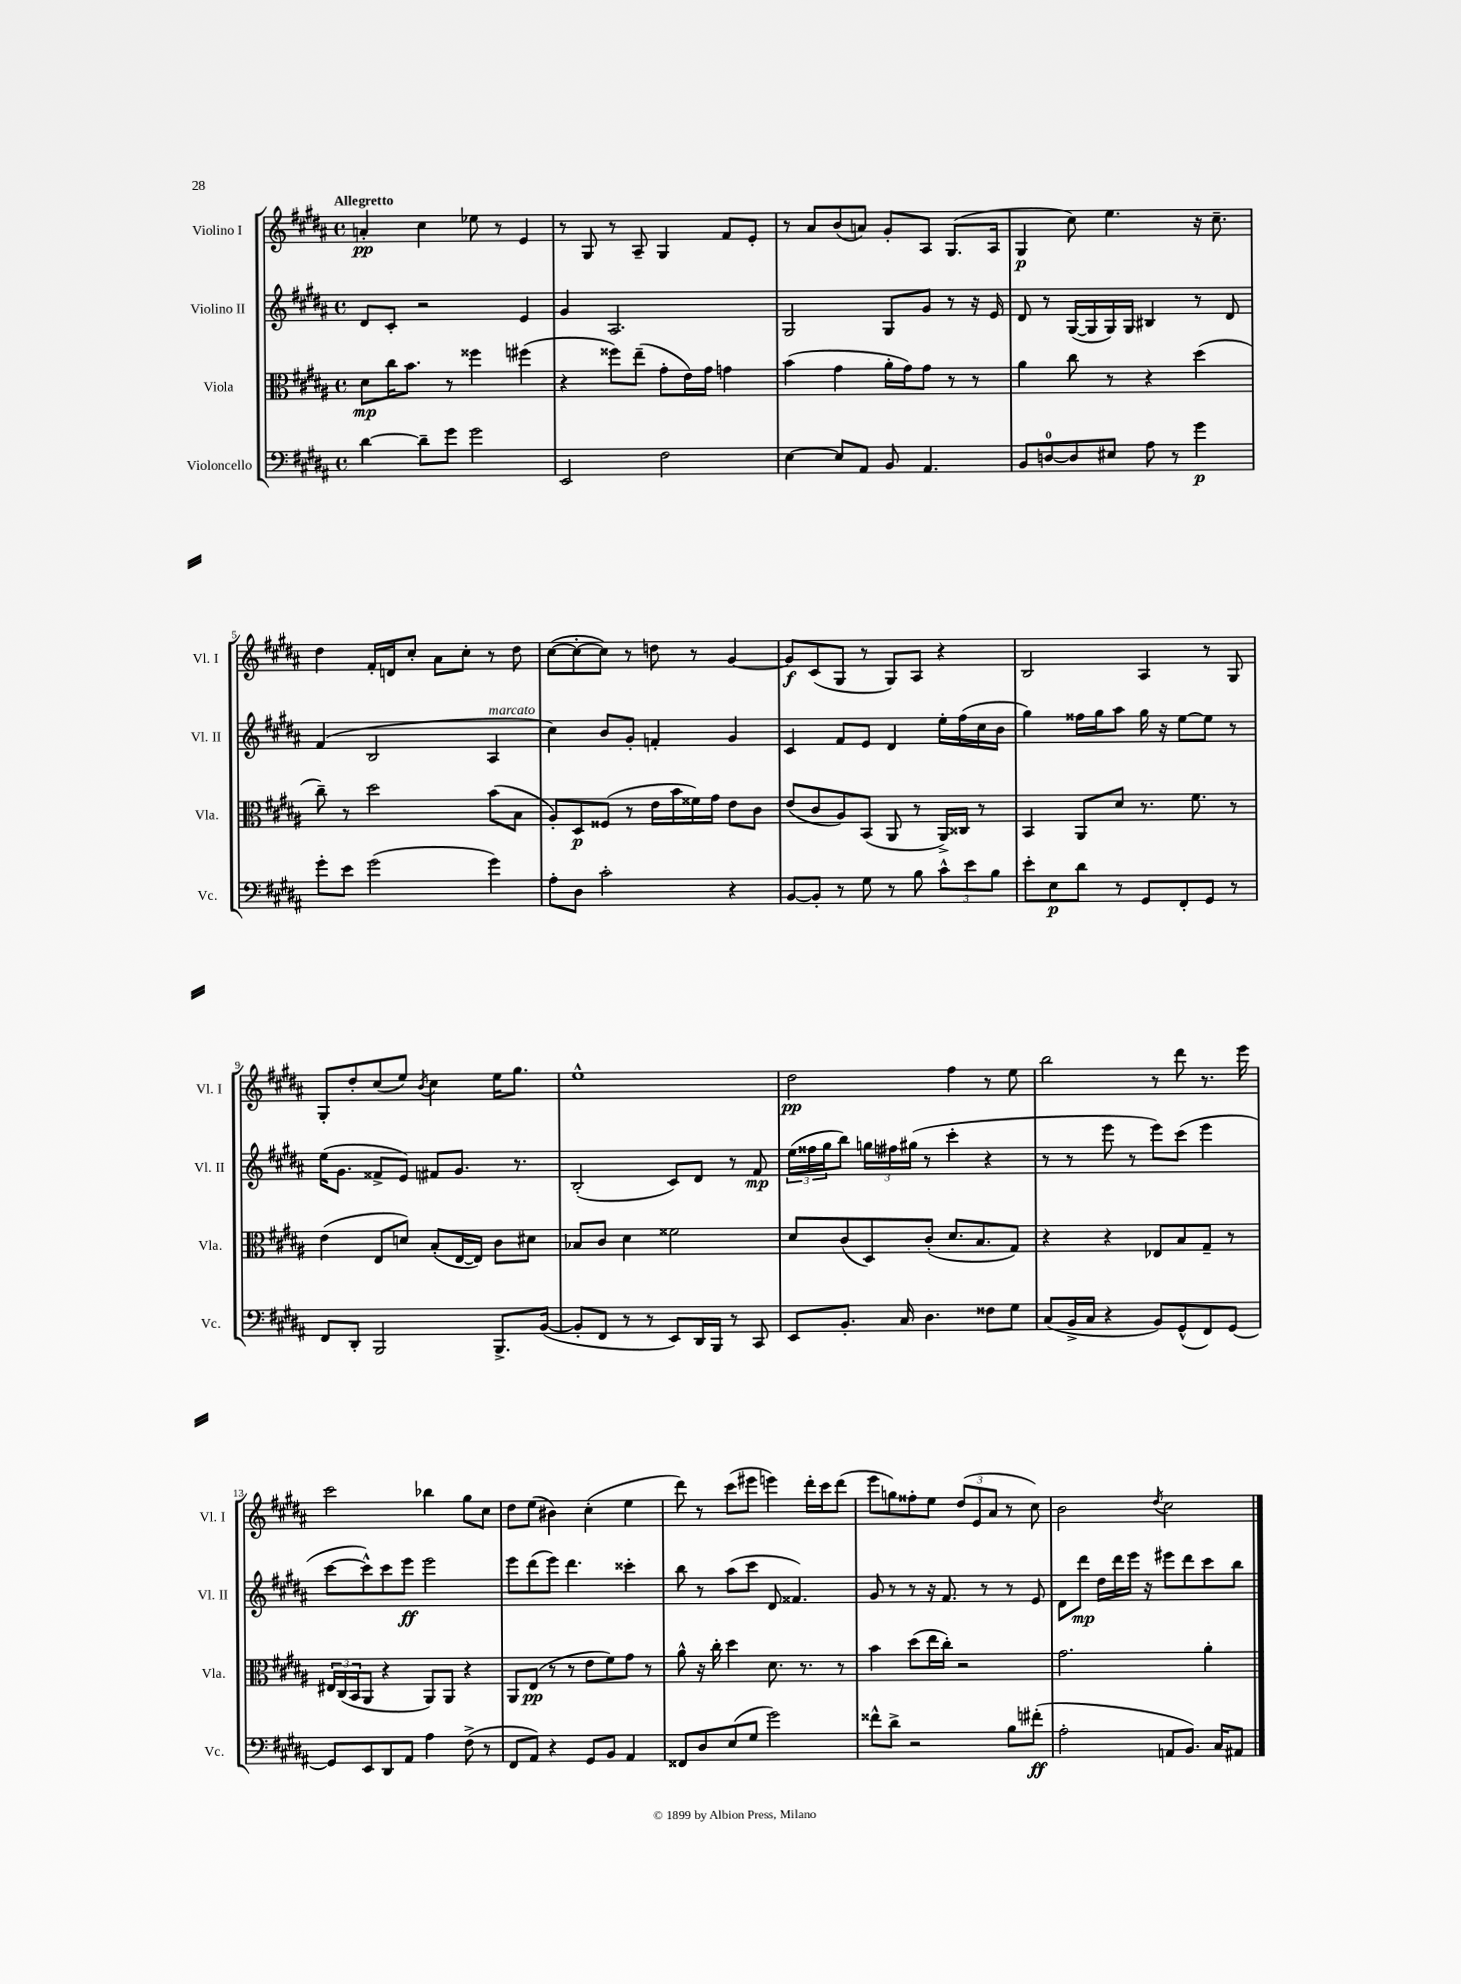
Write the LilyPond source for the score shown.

<<
\new StaffGroup <<
\new Staff = "s0" \with { instrumentName = "Violino I" shortInstrumentName = "Vl. I" } {
    \clef treble \key b \major \defaultTimeSignature \time 4/4 \tempo "Allegretto"
    a'4-.\pp cis''4 ees''8 r8 e'4 |
    r8 gis8 r8 ais8-- gis4 fis'8 e'8-. |
    r8 ais'8 b'8( a'8) gis'8-. ais8 gis8.( ais16 |
    gis4\p cis''8) e''4. r16 cis''8.-- |
    dis''4 fis'16-. d'16 cis''8-. ais'8 cis''8-. r8 dis''8 |
    cis''8~( cis''8~-. cis''8) r8 d''8 r8 gis'4~ |
    gis'8\f cis'8( gis8 r8 gis8) ais8 r4 |
    b2 ais4 r8 gis8 |
    gis8-. dis''8-. cis''8( e''8) \acciaccatura { b'8 } cis''4 e''16 gis''8. |
    e''1-^ |
    dis''2\pp fis''4 r8 e''8 |
    b''2 r8 dis'''8 r8. e'''16 |
    cis'''2 bes''4 gis''8 cis''8 |
    dis''8 e''8( bis'4) cis''4-.( e''4 |
    dis'''8) r8 cis'''8( eis'''8 e'''4) dis'''16-. cis'''16 dis'''8( |
    e'''8 g''8) fisis''8-. e''8 \tuplet 3/2 { dis''8( e'8 ais'8 } r8 cis''8) |
    b'2 \acciaccatura { dis''8 } cis''2 \bar "|." |
}
\new Staff = "s1" \with { instrumentName = "Violino II" shortInstrumentName = "Vl. II" } {
    \clef treble \key b \major \defaultTimeSignature \time 4/4
    dis'8 cis'8-. r2 e'4 |
    gis'4 ais2. |
    gis2 gis8 gis'8 r8 r16 e'16 |
    dis'8 r8 gis16~( gis16 gis16) gis16 bis4 r8 dis'8 |
    fis'4( b2 ais4^\markup { \italic "marcato" } |
    cis''4) b'8 gis'8-. f'4-. gis'4 |
    cis'4 fis'8 e'8 dis'4 e''16-. fis''16( cis''16 b'16 |
    gis''4) fisis''16 gis''16 ais''8 gis''16 r16 e''8~ e''8 r8 |
    e''16( gis'8. fisis'8-> e'8) fis'8 gis'8. r8. |
    b2-.( cis'8) dis'8 r8 fis'8\mp |
    \tuplet 3/2 { e''16( fisis''16 gis''16 } b''8) \tuplet 3/2 { g''16 fis''16 gis''16( } r8 cis'''4-. r4 |
    r8 r8 e'''8 r8 e'''8) cis'''8( e'''4 |
    cis'''8~ cis'''8-^) cis'''8 e'''8\ff e'''2 |
    e'''8 dis'''8( e'''8) dis'''4. cisis'''4-. |
    b''8 r8 ais''8( cis'''8 dis'8 fisis'4.) |
    gis'8 r8 r8 r16 fis'8. r8 r8 e'8 |
    dis'8 dis'''8\mp dis''16 dis'''16 e'''16 r16 eis'''8 dis'''8 cis'''8 b''8 \bar "|." |
}
\new Staff = "s2" \with { instrumentName = "Viola" shortInstrumentName = "Vla." } {
    \clef alto \key b \major \defaultTimeSignature \time 4/4
    dis'8\mp cis''16 b'8. r8 fisis''4 fis''4( |
    r4 fisis''8) e''8--( gis'8-. e'16) gis'16 g'4 |
    b'4( gis'4 ais'16-. gis'16) gis'8 r8 r8 |
    ais'4 cis''8 r8 r4 dis''4( |
    cis''8--) r8 dis''2 b'8( b8 |
    ais8-.) dis8\p fisis8( r8 e'16 b'16 fisis'16) gis'16 e'8 cis'8 |
    e'8( cis'8 ais8) b,8( ais,8 r8 ais,16->) cisis16 r8 |
    b,4 ais,8 dis'8 r8. fis'8. r8 |
    e'4( e8 d'8) b8-.( e16~ e16) cis'8 dis'8 |
    bes8 cis'8 dis'4 fisis'2 |
    dis'8 cis'8( dis8) cis'8-.( dis'8. b8. gis8) |
    r4 r4 ees8 b8 gis8-- r8 |
    \tuplet 3/2 { eis16 cis16( b,16 } ais,8 r4 ais,8) ais,8 r4 |
    ais,8 e8\pp( r8 r8 e'8 fis'8) gis'8 r8 |
    ais'8-^ r16 cis''16-. dis''4 dis'8. r8. r8 |
    b'4 dis''8( e''16 cis''16-.) r2 |
    gis'2. ais'4-. \bar "|." |
}
\new Staff = "s3" \with { instrumentName = "Violoncello" shortInstrumentName = "Vc." } {
    \clef bass \key b \major \defaultTimeSignature \time 4/4
    dis'4~ dis'8-- gis'8 gis'2 |
    e,2 fis2 |
    e4~ e8 ais,8 b,8 ais,4. |
    b,8 d8-0~ d8 eis8 ais8 r8 gis'4\p |
    gis'8-. e'8 gis'2( gis'4) |
    ais8-. dis8 cis'2-. r4 |
    b,8~ b,8-. r8 gis8 r8 b8 \tuplet 3/2 { cis'8-^ e'8 b8 } |
    e'8-. e8\p dis'8 r8 gis,8 fis,8-. gis,8 r8 |
    fis,8 dis,8-. b,,2 b,,8.-> b,16~( |
    b,8-. fis,8 r8 r8 e,8) dis,16 b,,16 r8 cis,8 |
    e,8 b,8.-. cis16 dis4. fisis8 gis8 |
    cis8( b,16-> cis16 r4 b,8) gis,8-^( fis,8) gis,8~ |
    gis,8 e,8 dis,8 ais,8 ais4 fis8->( r8 |
    fis,8 ais,8) r4 gis,8 b,8 ais,4 |
    fisis,8 dis8 e8( gis8 gis'2) |
    fisis'8-^ dis'8-> r2 b8 fis'8-.\ff( |
    ais2-. a,8 b,8.) cis16 ais,8 \bar "|." |
}
>>
>>
